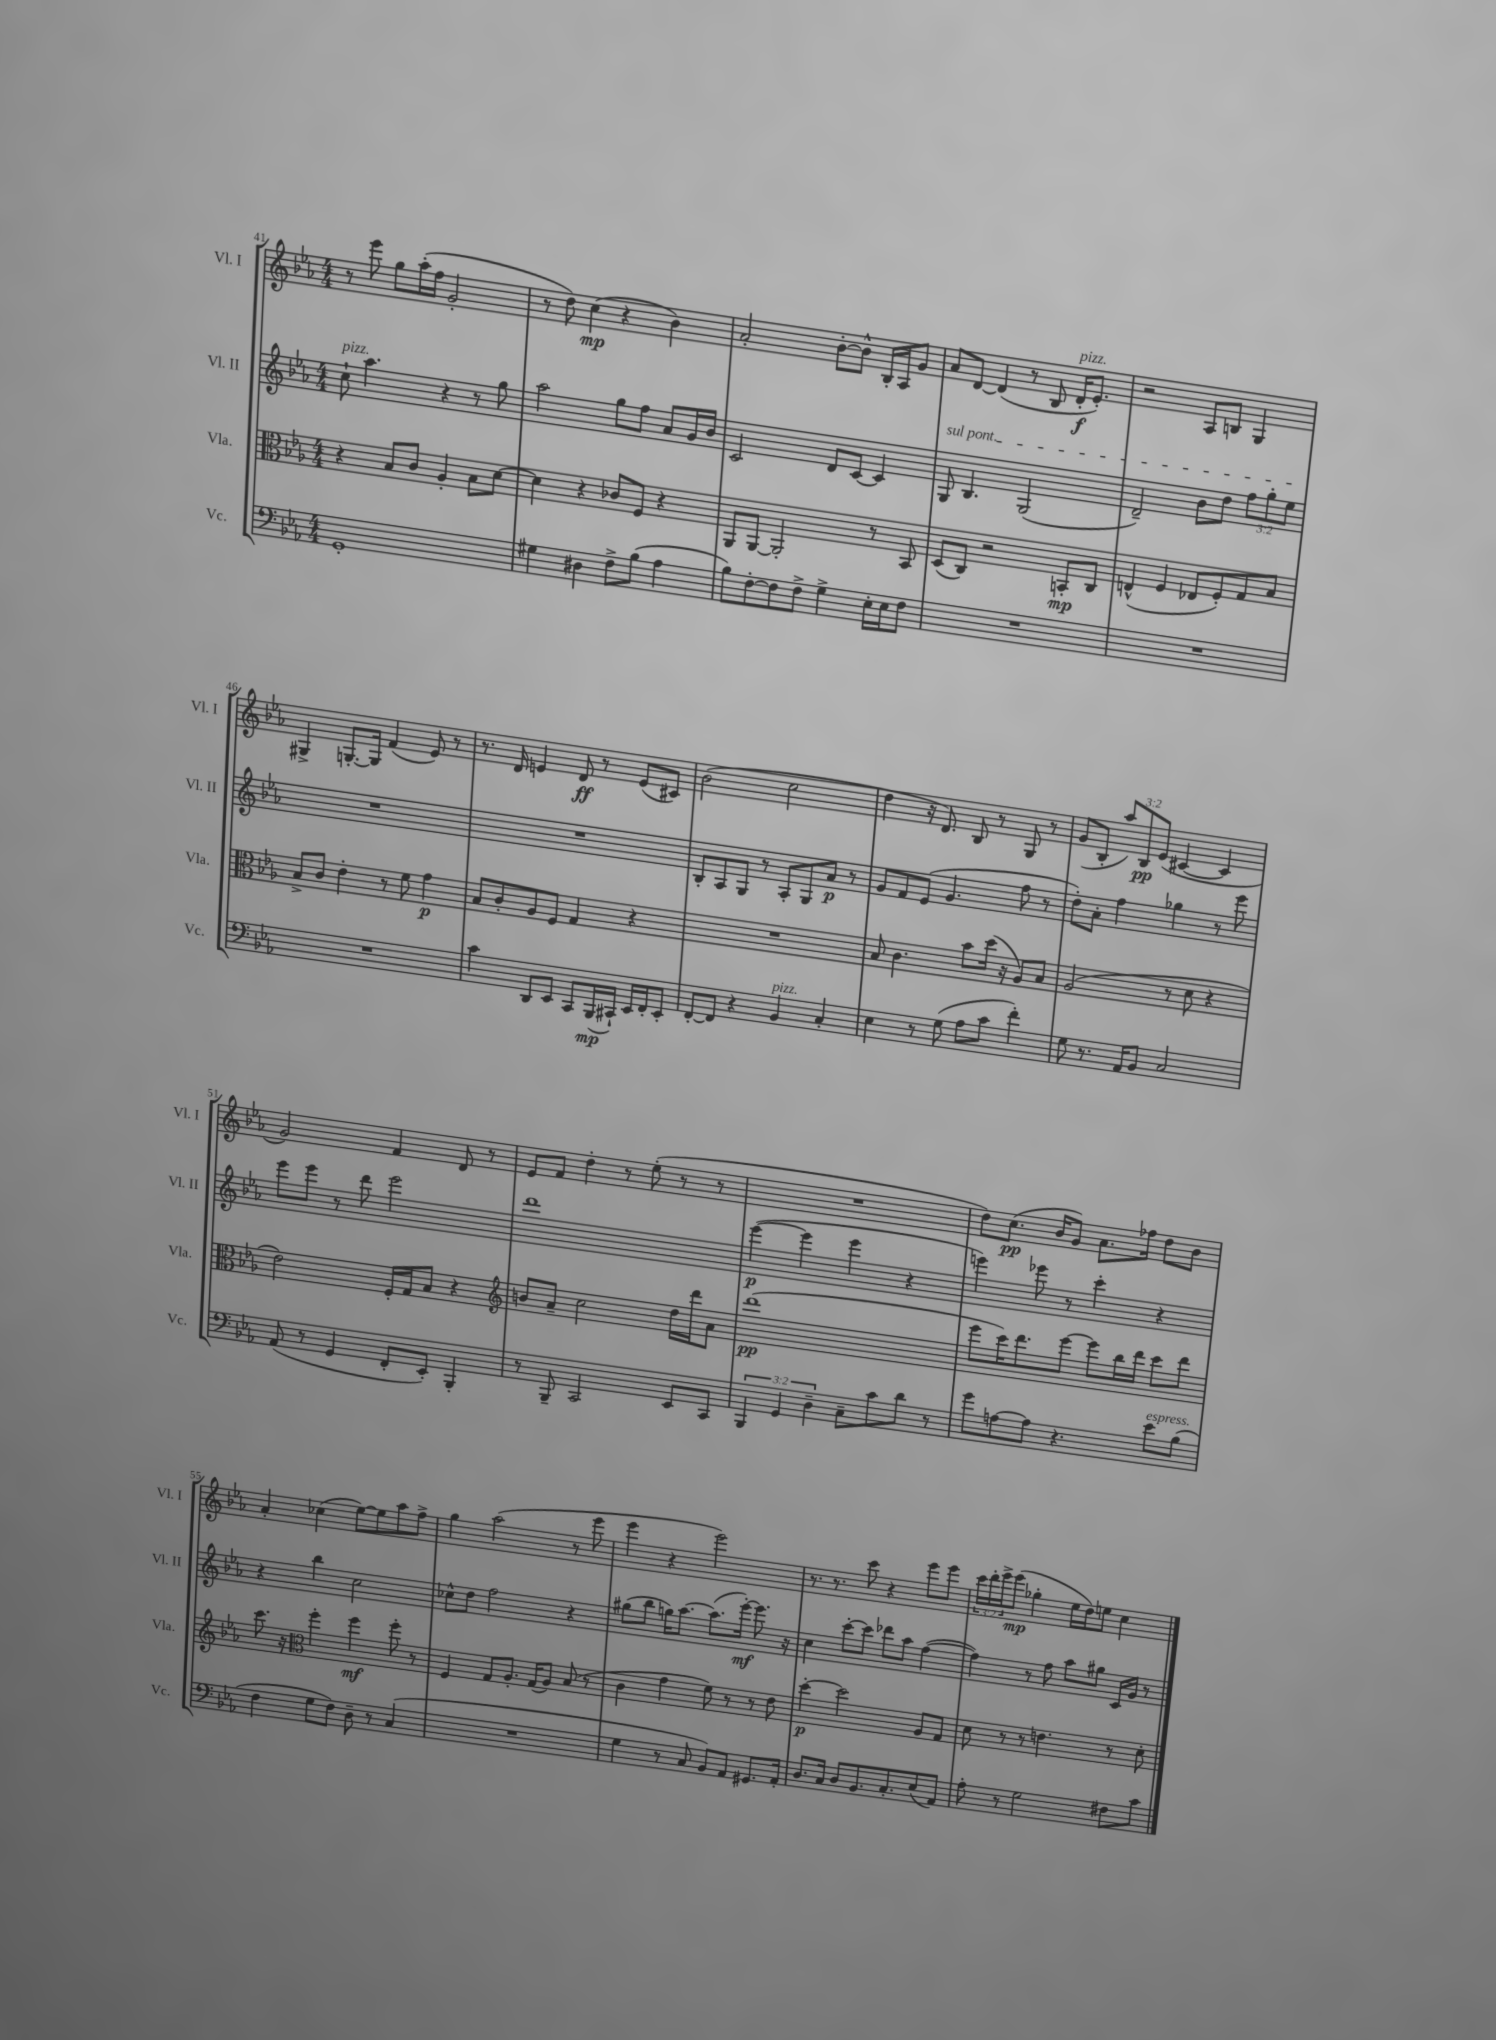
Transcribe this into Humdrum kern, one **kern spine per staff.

**kern	**kern	**kern	**kern
*staff4	*staff3	*staff2	*staff1
*clefF4	*clefC3	*clefG2	*clefG2
*k[b-e-a-]	*k[b-e-a-]	*k[b-e-a-]	*k[b-e-a-]
*M4/4	*M4/4	*M4/4	*M4/4
1GG'	4r	8cc`\	8r
.	.	4.aa-\	8eee-\
.	8B-/L	.	8gg\L
.	8c/J	.	(16aa-'\L
.	.	.	16ff\JJ
.	4A-'/	4r	2g'/
.	8B-\L	8r	.
.	[8d\J	8gg\	.
=	=	=	=
4G#\	4d\]	2aa-\	8r
.	.	.	8dd\)
4D#\	4r	.	(4cc\
8F^\L	8c-/L	8gg\L	4r
(8B-\J	8F/J	8ff\J	.
4A-\	4r	8a-/L	4b-\)
.	.	16g/L	.
.	.	16b-/JJ	.
=	=	=	=
8B-\L)	8AA-/L	2c/	2a-'/
[8F'\	[8AA-/J	.	.
8F\]	2AA-'/]	.	.
8F^\J	.	.	.
4G^\	.	8d/L	[8b-'\L
.	.	[8c/J	8b-^^\]J
16E-'\LL	8r	4c/]	16B-'/LL
16E-\J	.	.	16A-/J
8F\J	8BB-/	.	8g/J
=	=	=	=
1r	(8D/L	8G/	8a-/L
.	8C/J)	4.B-/	[8d/J
.	2r	.	(4d/]
.	.	(2G/	8r
.	.	.	8B-/
.	8BB'/L	.	16d'/LK
.	.	.	8.e-'/J)
.	8C/J	.	.
=	=	=	=
1r	(4E^^/	2d~/)	2r
.	4F/	.	.
.	8E-/L	8b-\L	8A-/L
.	8F'/)	8dd\J	8B/J
.	8G/	12ff\L	4G/
.	.	12gg'\	.
.	8B-/J	.	.
.	.	12ee-\J	.
=	=	=	=
1r	8B-^/L	1r	4G#^/
.	8c/J	.	.
.	4e-'\	.	[8.G'/L
.	.	.	16G/]Jk
.	8r	.	(4f/
.	8f\	.	.
.	4g\	.	8e-/)
.	.	.	8r
=	=	=	=
4c\	8B-/L	1r	8.r
.	8c'/	.	.
.	.	.	16d/
8DD/L	8A-/	.	4e/
8EE-/J	8F/J	.	.
8CC/L	4G/	.	8d/
(16BBB-/L	.	.	8r
16CC#`/JJ)	.	.	.
16EE-/LL	4r	.	(8e/L
16FF'/J	.	.	.
8EE-'/J	.	.	8c#/J)
=	=	=	=
[8FF'/L	1r	8B-'/L	(2b-\
8FF/]J	.	8A-/	.
4r	.	8G/J	.
.	.	8r	.
4BB-/	.	8A-'/L	2cc\
.	.	8G/	.
4C'/	.	8a-/J	.
.	.	8r	.
=	=	=	=
4E-\	8B-/	8g/L	4dd\
.	4.c\	8f/	.
8r	.	(8e-/J	16r
.	.	.	8.d/)
(8G\	.	4.g/	.
8A-\L	8b-\L	.	8B-/
8c\J	(16dd\Jk	.	8r
.	16r	.	.
4f'\)	8A-/L)	8ff\	8G/
.	8B-/J	8r	8r
=	=	=	=
8G\	(2A-/	8dd'\L)	(8g/L
8.r	.	8a-'\J	8B-'/J
.	.	4ff\	12aa-/L)
16AA-/LK	.	.	.
.	.	.	12B-/
8BB-/J	.	.	.
.	.	.	(12e-/J
2C/	8r	4gg-\	[4c#/
.	8d\	.	.
.	4r	8r	4c#/]
.	.	8eee-\	.
=	=	=	=
(8AA-/	2e-\)	8eee-\L	2g/)
8r	.	8eee-\J	.
4GG/	.	8r	.
.	.	8ddd\	.
8FF'/L	16F'/LL	2eee-\	4f/
.	16G/J	.	.
8EE-'/J)	8B-/J	.	.
4BBB-'/	4r	.	8d/
.	.	.	8r
=	=	=	=
*	*clefG2	*	*
8r	8b/L	1ddd	8e-/L
8BBB-~/	8a-~/J	.	8f/J
2CC/	2cc\	.	4dd'\
.	.	.	8r
.	.	.	(8ee-'\
8EE-/L	16dd\LL	.	8r
.	16ddd\J	.	.
8CC/J	8a-\J	.	8r
=	=	=	=
6BBB-/	(1ddd	([4eee-\	1r
6GG/	.	.	.
.	.	4eee-\]	.
6D~\	.	.	.
8C~\L	.	4eee-\	.
8c\	.	.	.
8d\J	.	4r	.
8r	.	.	.
=	=	=	=
8g\L	8eee-\L	4eee\)	8dd\L)
[8A\	16ccc\K)	.	(8.cc\J
.	8.ddd\	.	.
8A\]J	.	8eee-\	.
.	.	.	16b-/LK
4.r	[8eee-\J	8r	8g/J)
.	8eee-\]L	4ccc'\	8.a-\L
.	16bb-\L	.	.
.	16ddd\JJ	.	16ff-\Jk
8e-\L	8ccc\L	4r	8dd\L
(8B-\J	8ddd\J	.	8b-\J
=	=	=	=
4F\	8.ccc\	4r	4a-'/
.	16r	.	.
*	*clefC3	*	*
8G\L	4ff'\	4bb-\	(4cc-\
8F\J)	.	.	.
8D~\	4ff\	2cc\	[8ee-\L)
8r	.	.	8ee-\]
(4C/	8ff'\	.	8aa-\
.	8r	.	8ff^\J
=	=	=	=
1r	4F/	8cc-^^\L	4gg\
.	.	8dd\J	.
.	8G/L	2ff\	(2aa-\
.	8.A-'/J	.	.
.	(16G/LK	.	.
.	8A-/J)	.	.
.	(8B-/	4r	8r
.	8r	.	8eee-\
=	=	=	=
4G\	4c\	(8gg#\L	4eee-\
.	.	8bb-\J	.
8r	4g\	16gg\LK)	4r
.	.	[8.aa-\J	.
8C/	.	.	.
8BB-/L)	8f\)	(8.aa-\]L	2eee-\)
8AA-/J	8r	.	.
.	.	[16eee-'\Jk)	.
8.GG#/L	8r	8.eee-\]	.
.	8e-\	.	.
16AA-'/Jk	.	16r	.
=	=	=	=
8.D/L	[4dd'\	4cc\	8.r
16C/Jk	.	.	8.r
8D/L	2dd\]	[8ccc'\L	.
8.BB-/	.	8ccc\]J	8ccc\
.	.	8ddd-\L	4r
8.C'/	.	.	.
.	.	8aa-\J	.
(8E-/	8A-/L	([4ff\	8eee-\L
8AA-/J)	8G/J	.	8eee-\J
=	=	=	=
8A-'\	8d\	4ff\])	24ccc\LL
.	.	.	24ddd'\
.	.	.	24eee-^\J
8r	8r	.	(8eee-\J
2G\	8r	8r	4gg-'\
.	4.e\	8ff\	.
.	.	8aa-\L	16ee-\LL
.	.	.	16dd\J)
.	.	8gg#\J	8ee\J
8F#\L	8r	16c/LL	4cc\
.	.	16g/JJ	.
8c\J	8d'\	8r	.
==	==	==	==
*-	*-	*-	*-
